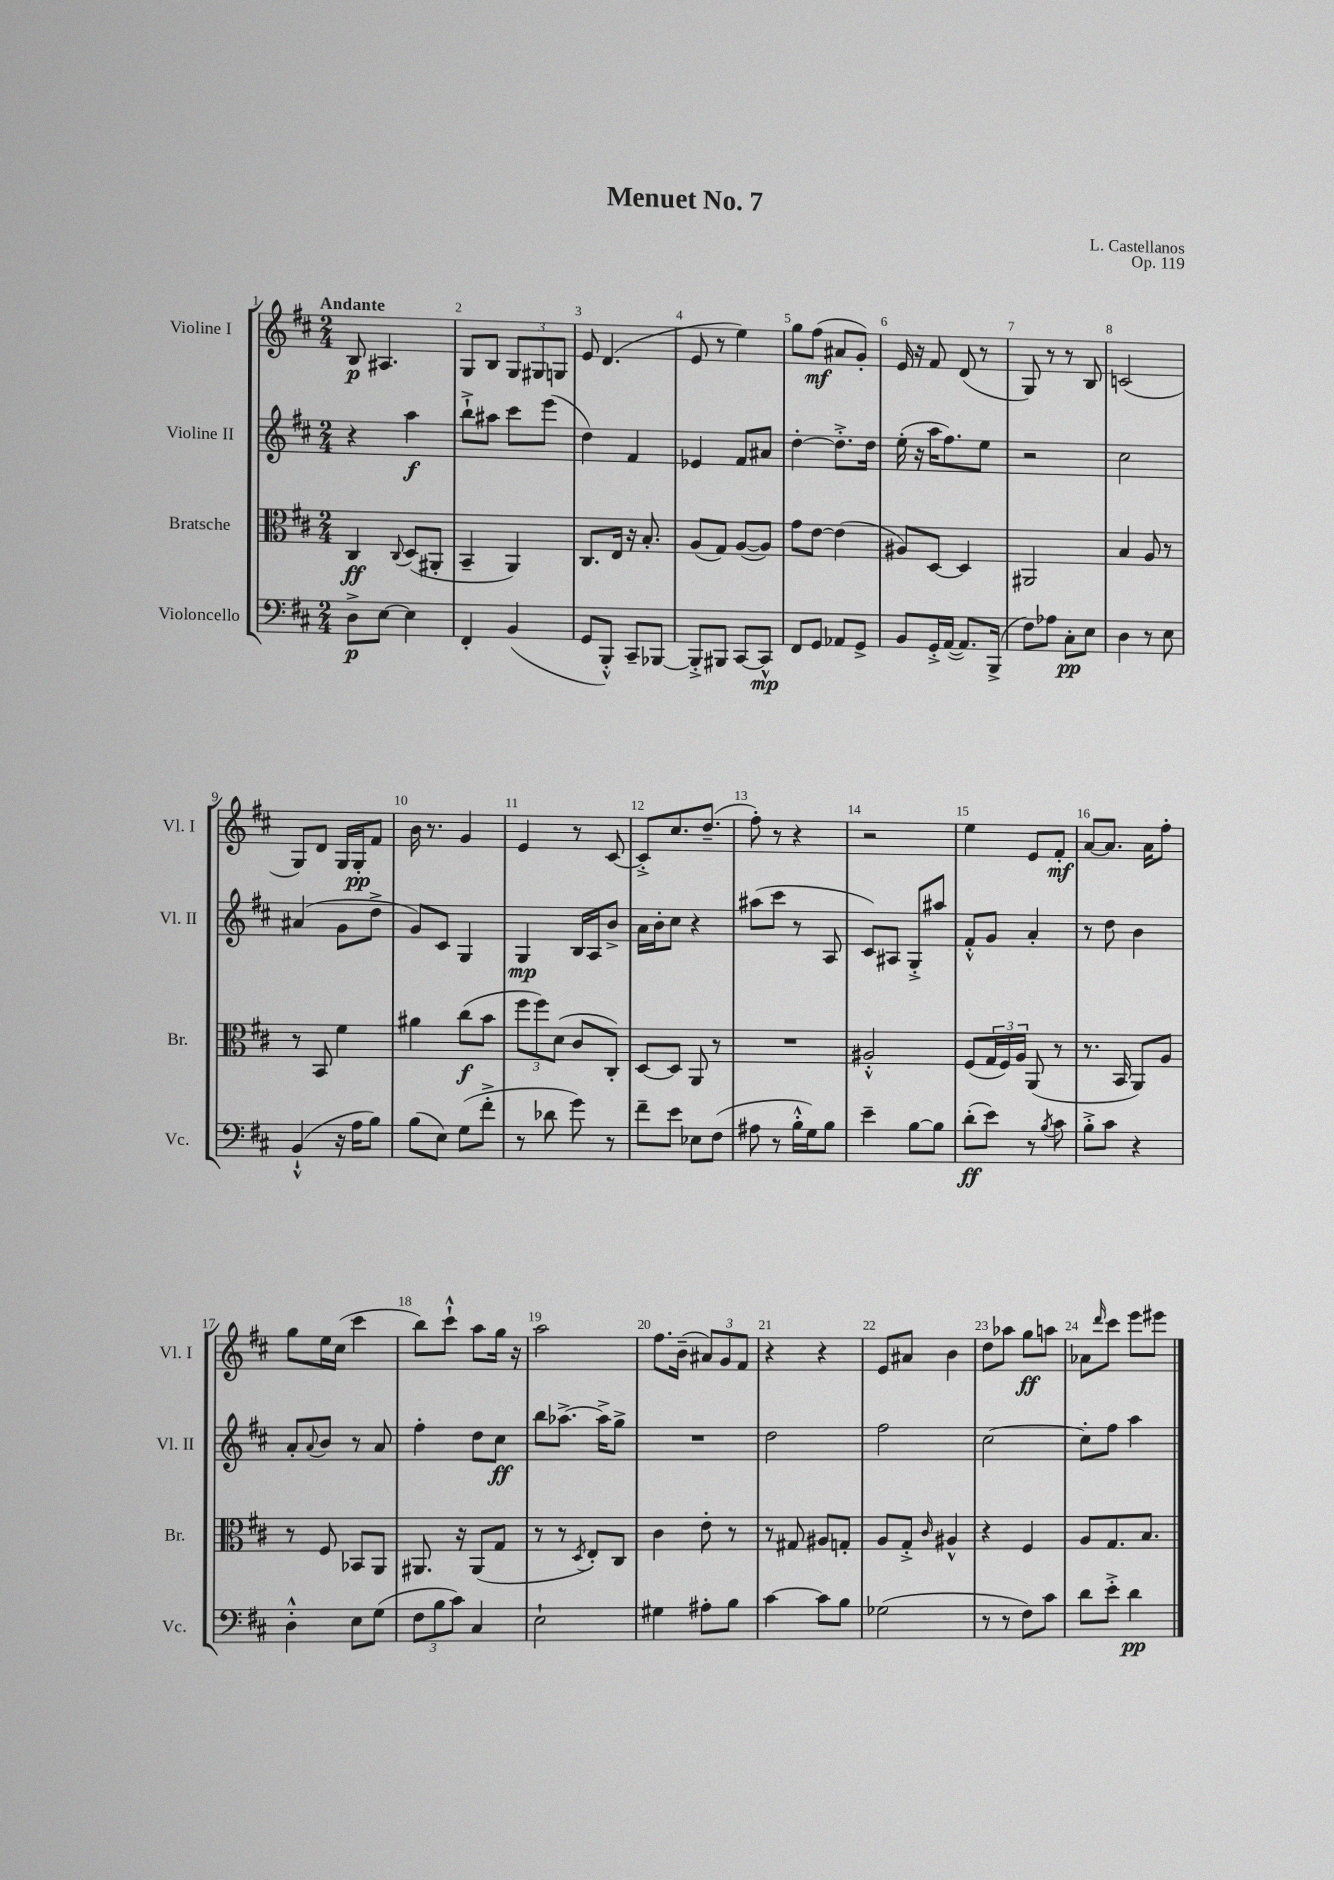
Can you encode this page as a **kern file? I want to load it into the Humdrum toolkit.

**kern	**kern	**kern	**kern
*staff4	*staff3	*staff2	*staff1
*clefF4	*clefC3	*clefG2	*clefG2
*k[f#c#]	*k[f#c#]	*k[f#c#]	*k[f#c#]
*M2/4	*M2/4	*M2/4	*M2/4
8D^	4C#	4r	8B
[8E	.	.	4.A#
.	8qqC#	.	.
4E]	(8D	4aa	.
.	8AA#'	.	.
=	=	=	=
4FF#'	4BB~	8bb`^	8G
.	.	8aa#	8B
(4BB	4AA)	8ccc#	12G
.	.	.	12G#
.	.	(8eee	.
.	.	.	12G
=	=	=	=
8GG	8.C#	4dd)	8e
8BBB'^^)	.	.	(4.d
.	16E	.	.
8CC#~	16r	4f#	.
.	8.B'	.	.
[8BBB-	.	.	.
=	=	=	=
8BBB-'^]	(8A	4e-	8e
8BBB#	8G)	.	8r
[8CC#	([8A	8f#	4ee)
8CC#^^]	8A])	8a#	.
=	=	=	=
8FF#	8g	[4dd'	8gg
8GG	[8e	.	(8ff#
8AA-	(4e]	8.dd'^]	8a#
8GG^	.	.	8g')
.	.	16dd	.
=	=	=	=
8BB	8A#)	(16ee'	16e
.	.	16r	16r
16GG'^	[8D	16aa	8f#
([16AA	.	8.ff#)	.
8.AA])	4D]	.	(8d
.	.	8ee	8r
(16BBB^	.	.	.
=	=	=	=
8F#)	2AA#	2r	8G)
8A-	.	.	8r
8C#'	.	.	8r
8E	.	.	8B
=	=	=	=
4D	4B	2cc#	(2c
8r	8A	.	.
8E	8r	.	.
=	=	=	=
(4BB`^^	8r	(4a#	8G)
.	8BB	.	8d
16r	4f#	8g	16G
16A	.	.	16G'
8B)	.	8dd^	8f#
=	=	=	=
(8B	4a#	8g)	16b
.	.	.	8.r
8E)	.	8c#	.
(8G	(8cc#	4G	4g
8f#'^	8b	.	.
=	=	=	=
8r	12ff#	4G	4e
.	12ff#)	.	.
8d-	.	.	.
.	(12d	.	.
8g)	8c#	16B	8r
.	.	16A	.
8r	8C#')	8b^	[8c#
=	=	=	=
8f#~	[8D	16a	8c#'^]
.	.	16b'	.
8e	8D]	8cc#	8.cc#
8E-	8AA	4r	.
.	.	.	(8.dd~
(8F#	8r	.	.
=	=	=	=
8A#	2r	(8aa#	8ff#')
8r	.	8ccc#	8r
16B'^^	.	8r	4r
16G)	.	.	.
8B	.	8A	.
=	=	=	=
4e~	2A#'^^	8c#)	2r
.	.	8A#	.
[8B	.	8G'^	.
8B]	.	8aa#	.
=	=	=	=
(8d'	(8F#	8f#'^^	4ee
8e)	24G	8g	.
.	24F#)	.	.
.	24A	.	.
8r	(8AA	4a'	8e
8qB	.	.	.
8c#	8r	.	8f#'
=	=	=	=
8B'^	8.r	8r	[8a
8c#	.	8dd	8.a]
.	16BB	.	.
4r	8AA)	4b	.
.	.	.	16a
.	8A	.	8ff#'
=	=	=	=
4D'^^	8r	8a'	8gg
.	.	8qqa	.
.	8F#	8b	16ee
.	.	.	(16cc#
8E	8BB-	8r	4ccc#
(8G	8AA	8a	.
=	=	=	=
12F#	8.AA#	4ff#'	8bb)
12B	.	.	.
.	.	.	8ccc#`^^
12c#)	.	.	.
.	16r	.	.
4C#	(8AA#	8dd	8aa
.	8G	8cc#	16gg
.	.	.	16r
=	=	=	=
2E`	8r	8bb	2aa
.	8r	[8.aa-^	.
.	8qD	.	.
.	8E')	.	.
.	.	16aa-^]	.
.	8C#	8gg^	.
=	=	=	=
4G#	4c#	2r	8.ff#
.	.	.	(16b~
8A#'	8e'	.	12a#)
.	.	.	12g
8B	8r	.	.
.	.	.	12f#
=	=	=	=
[4c#	8r	2dd	4r
.	8G#	.	.
8c#]	8A#	.	4r
8B	8G'	.	.
=	=	=	=
(2G-	8A	2ff#	8e
.	8G'^	.	8a#
.	16qqc#	.	.
.	4A#^^	.	4b
=	=	=	=
8r	4r	[2cc#	8dd
8r	.	.	8aa-
8F#)	4F#	.	8gg
8c#	.	.	8aa
=	=	=	=
8d	8A	8cc#']	8a-
.	.	.	16qqddd
8e'^	8.G	8ff#	8ccc#
4d	.	4aa	8eee
.	8.B	.	.
.	.	.	8eee#
==	==	==	==
*-	*-	*-	*-
